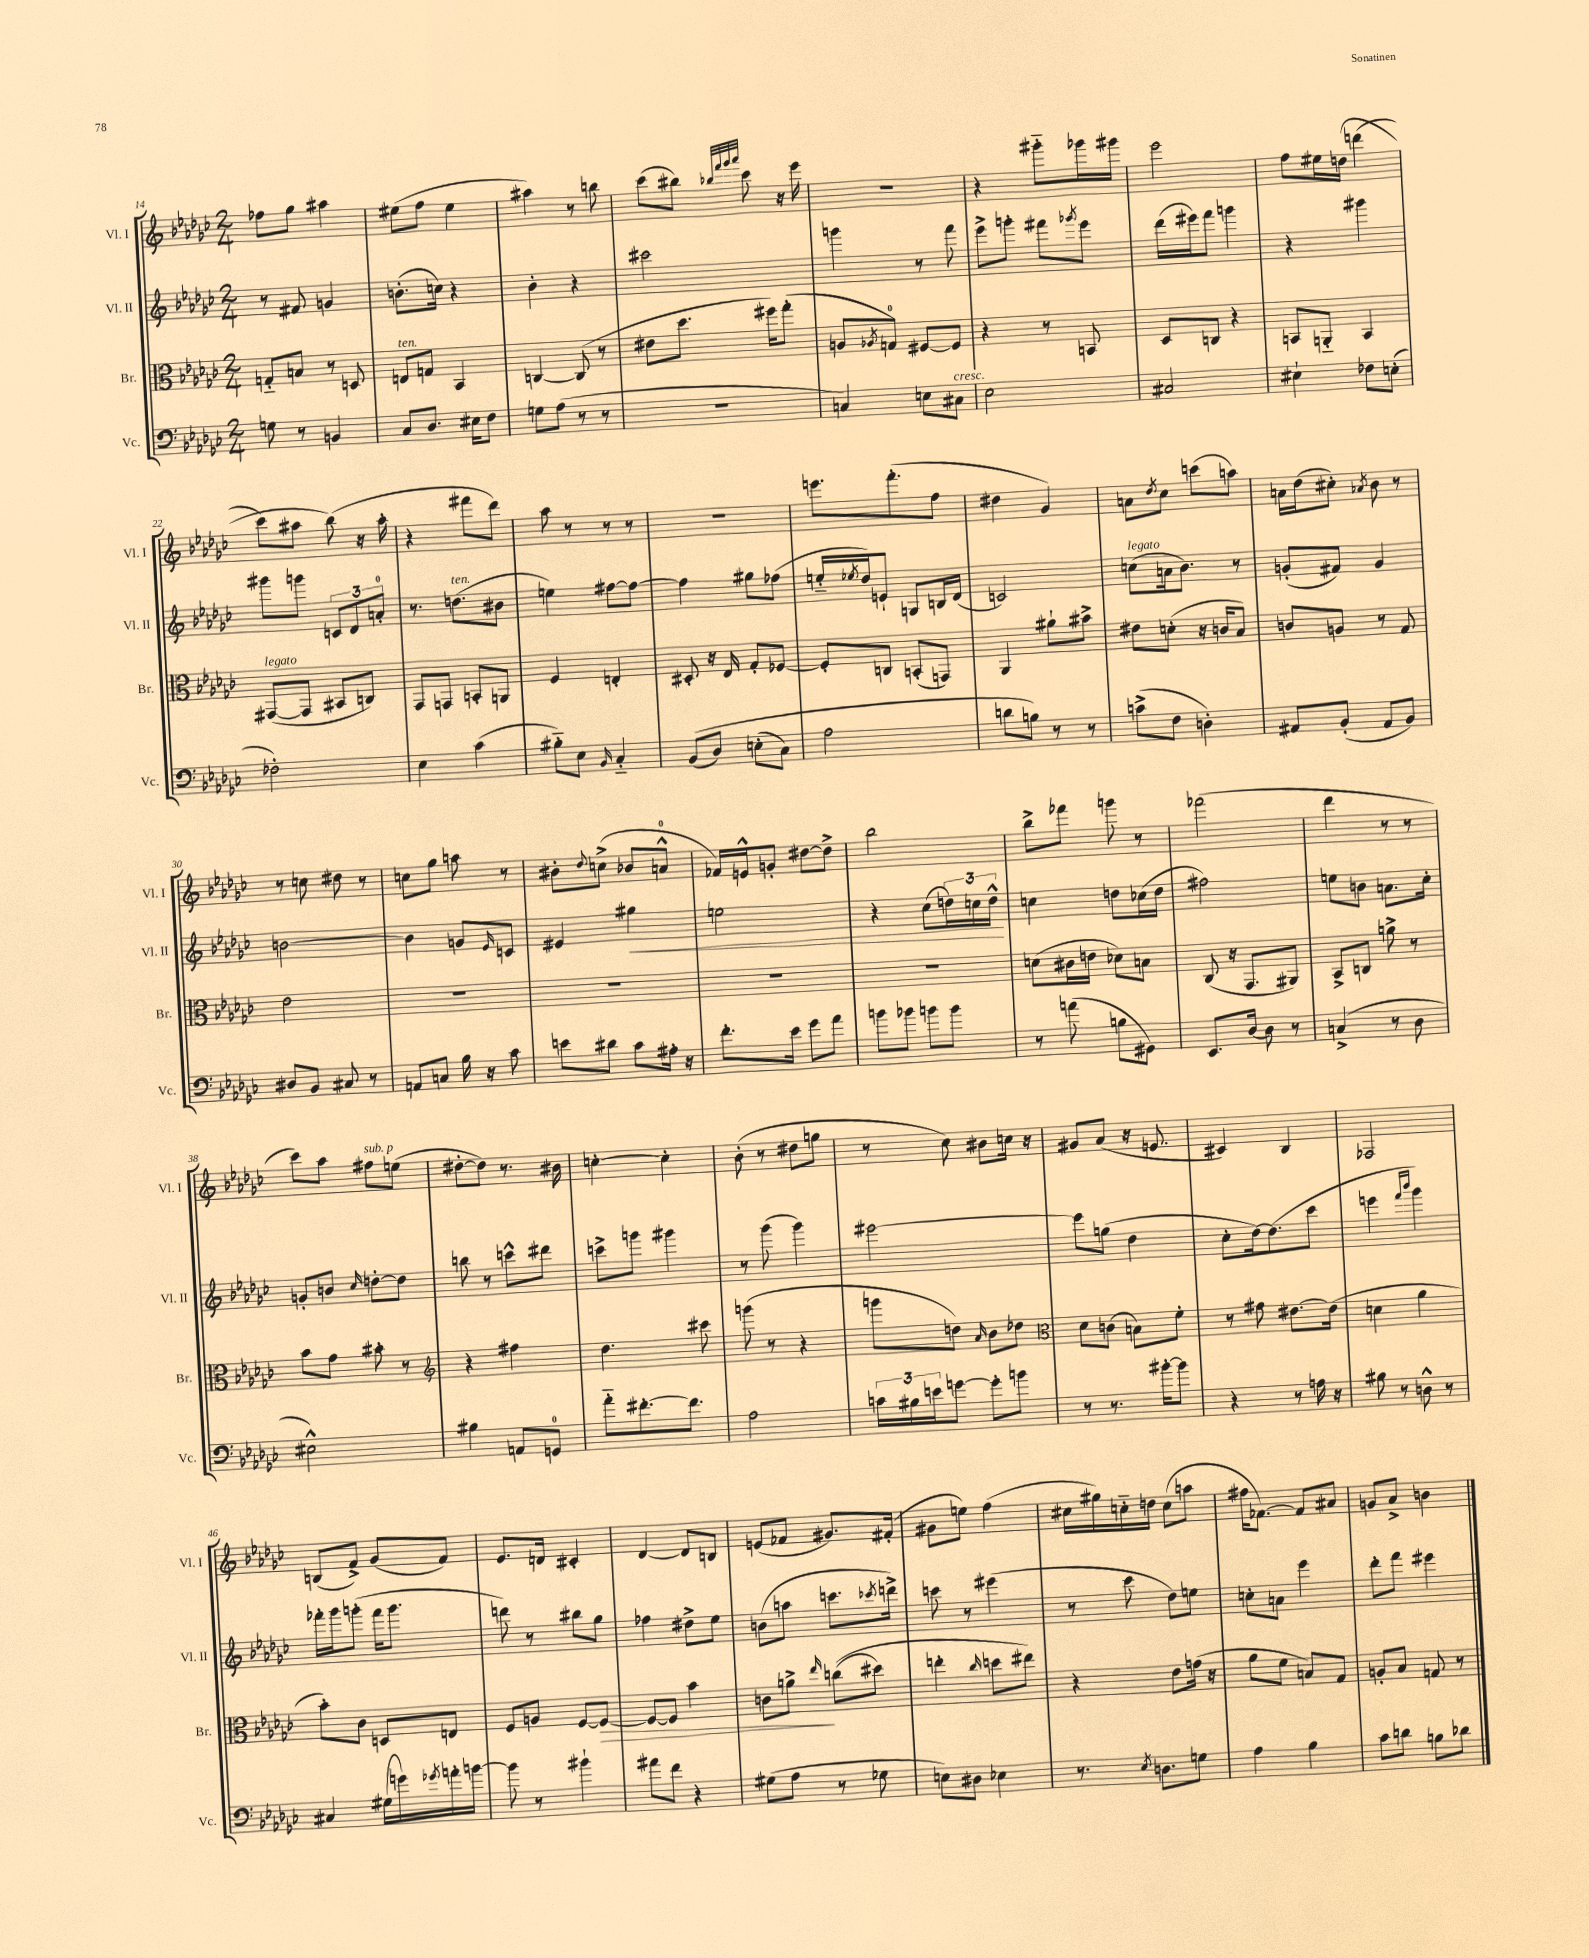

**kern	**kern	**dynam	**kern	**dynam	**kern
*part4	*part3	*part3	*part2	*part2	*part1
*staff4	*staff3	*staff3	*staff2	*staff2	*staff1
*I"Vc.	*I"Br.	*	*I"Vl. II	*	*I"Vl. I
*I'Vc.	*I'Br.	*	*I'Vl. II	*	*I'Vl. I
*clefF4	*clefC3	*	*clefG2	*	*clefG2
*k[b-e-a-d-g-c-]	*k[b-e-a-d-g-c-]	*	*k[b-e-a-d-g-c-]	*	*k[b-e-a-d-g-c-]
*M2/4	*M2/4	*	*M2/4	*	*M2/4
=14	=14	=14	=14	=14	=14
8Gn\	8Gn/L	.	8r	.	8ff-X\L
8r	8Bn/J	.	8f#X/	.	8gg-\J
4BBn/	8r	.	4gn/	.	4aa#X\
.	8Dn/	.	.	.	.
=15	=15	=15	=15	=15	=15
!	!LO:TX:a:i:t=ten.	!	!	!	!
8C-/L	8En/L	.	(8.bn'\L	.	(8ee#X\L
8.D-/J	8Gn/J	.	.	.	8ff\J
.	.	.	16ccn\Jk)	.	.
.	4BB-/	.	4r	.	4ee#\
16E#X\KL	.	.	.	.	.
8F\J	.	.	.	.	.
=16	=16	=16	=16	=16	=16
8Gn\L	[4Cn/	.	4b-'\	.	4aa#X\)
(8A-\J	.	.	.	.	.
8r	(8C/]	.	4r	.	8r
8r	8r	.	.	.	8bbn\
=17	=17	=17	=17	=17	=17
2r	8e#X\L	.	2ccc#X\	.	(8ccc-\L
.	8.dd-\J	.	.	.	8bb#X\J)
.	.	.	.	.	32qqbb-X/LLL
.	.	.	.	.	32qqfff/
.	.	.	.	.	32qqggg-/
.	.	.	.	.	32qqaaa-/JJJ
.	.	.	.	.	8ccc-\
.	16ff#X\KL)	.	.	.	.
.	(8gg-'\J	.	.	.	16r
.	.	.	.	.	16eee-\
=18	=18	=18	=18	=18	=18
4Cn/)	8An/L	.	4gggn\	.	2r
.	8qA-X/	.	.	.	.
.	8Gn/J)	.	.	.	.
8En\L	[8F#X/L	.	8r	.	.
!LO:TX:a:i:t=cresc.	!	!	!	!	!
8C#X\J	8F#/J]	.	8fff\	.	.
=19	=19	=19	=19	=19	=19
2E-\	4r	.	8eee-^\L	.	4r
.	.	.	8gggn'\J	.	.
.	8r	.	8fff#X\L	.	8ggg#X\L
.	.	.	8qggg-X/	.	.
.	8BBn/	.	8eee-\J	.	16ggg-X\L
.	.	.	.	.	16ggg#X\JJ
=20	=20	=20	=20	=20	=20
2C#X/	8D-/L	.	(16ddd-\LL	.	2eee-\
.	.	.	16eee#X\J)	.	.
.	8Cn/J	.	8fff\J	.	.
.	4r	.	4gggn\	.	.
=21	=21	=21	=21	=21	=21
4E#X`\	8BBn/L	.	4r	.	8ff\L
.	8AAn/J	.	.	.	16ee#X\L
.	.	.	.	.	(16ddn\JJ
8F-X\L	4BB/	.	4ggg#X\	.	(4dddn\
(8En'\J	.	.	.	.	.
!!LO:LB:g=z
=22	=22	=22	=22	=22	=22
!	!LO:TX:a:i:t=legato	!	!	!	!
2F-X'\)	([8GG#X/L	.	8ggg#X\L	.	8ccc-\L)
.	8GG#/J]	.	8gggn\J	.	8aa#X\J
.	8BB#X/L	.	12cn/L	.	(8bb-\)
.	.	.	12d-/	.	.
.	8Cn/J)	.	.	.	16r
.	.	.	12an'/J	.	.
.	.	.	.	.	16aa#'\
=23	=23	=23	=23	=23	=23
4E-\	8GG-/L	.	8.r	.	4r
.	8GGn/J	.	.	.	.
!	!	!	!LO:TX:a:i:t=ten.	!	!
.	.	.	(8.ddn\L	.	.
(4c-\	8BBn'/L	.	.	.	8fff#X\L
.	8AAn/J	.	8b#X\J	.	8ddd-\J)
=24	=24	=24	=24	=24	=24
8B#X\L)	4F/	.	4een\)	.	8aa-\
8E-\J	.	.	.	.	8r
16qqBB-/	.	.	.	.	.
4C-/	4En'/	.	[8ff#X\L	.	8r
.	.	.	8ff#\J_	.	8r
=25	=25	=25	=25	=25	=25
((8BB-/L	8D#X'/	.	4ff#\]	.	2r
8D-/J)	16r	.	.	.	.
.	16E-/	.	.	.	.
(8En'\L	8G-'/L	.	8gg#X\L	.	.
8C-\J)	[8F-X/J	.	(8ff-X\J	.	.
=26	=26	=26	=26	=26	=26
2A-\	8F-'/L]	.	16een/LL	.	8.eeen\L
.	.	.	8qee-X/	.	.
.	.	.	16dd-/J)	.	.
.	8Cn/J	.	8en`/J	.	.
.	.	.	.	.	(8.fff'\
.	(8BBn'/L	.	8Gn/L	.	.
.	8GGn/J)	.	16Bn/L	.	8ff\J
.	.	.	(16d-/JJ	.	.
=27	=27	=27	=27	=27	=27
8dn\L	4AA-/	.	2cn/)	.	4dd#X\
8Bn\J)	.	.	.	.	.
8r	8a#X`\L	.	.	.	4g-/)
8r	8b#X^\J	.	.	.	.
=28	=28	=28	=28	=28	=28
!	!	!	!LO:TX:a:i:t=legato	!	!
(8cn^\L	8e#X\L	.	(8ccn\L	.	8an\L
.	.	.	.	.	8qdd-/
8F\J	(8dn'\J	.	16an\k	.	8cc-\J
.	.	.	8.b-\J)	.	.
4Dn'\)	16r	.	.	.	(8cccn\L
.	16cn/KL	.	.	.	.
.	8B-/J)	.	8r	.	8aan\J)
=29	=29	=29	=29	=29	=29
8AA#X/L	8cn/L	.	(8gn'/L	.	16an\LL
.	.	.	.	.	(16dd-\J
(8BB-'/J	8An/J	.	8f#X/J)	.	8cc#X'\J)
.	.	.	.	.	8qa-X/
8AA#/L	8r	.	4g/	.	8b-\
8BB-/J)	8G-/	.	.	.	8r
!!LO:LB:g=z
=30	=30	=30	=30	=30	=30
8D#X/L	2e-\	.	[2bn\	.	8r
8BB-/J	.	.	.	.	8ccn\
8C#X/	.	.	.	.	8dd#X\
8r	.	.	.	.	8r
=31	=31	=31	=31	=31	=31
8AAn/L	2r	.	4b\]	.	8ccn\L
8Cn/J	.	.	.	.	8gg-\J
16B-\	.	.	8gn/L	.	8aan\
16r	.	.	.	.	.
.	.	.	16qqe-/	.	.
8c-\	.	.	8cn/J	.	8r
=32	=32	=32	=32	=32	=32
8en\L	2r	.	4e#X/	.	8b#X'\L
.	.	.	.	.	8qqdd-/
8d#X\J	.	.	.	.	(8ccn^\J
!	!	!	!	!LO:HP:b	!
8c-\L	.	.	4gg#X\	<	8b-X/L
16A#X'\Jk	.	.	.	.	8an^^/J
16r	.	.	.	.	.
=33	=33	=33	=33	=33	=33
8.f'\L	2r	.	2een\	.	16f-X/LL)
.	.	.	.	.	16en^^/J
.	.	.	.	.	8gn'/J
16e-\Jk	.	.	.	.	.
8g-\L	.	.	.	.	[8dd#X\L
8a-\J	.	.	.	.	8dd#^\J]
=34	=34	=34	=34	=34	=34
8bn\L	2r	.	4r	.	2bb-\
8b-X\J	.	.	.	.	.
8bn\L	.	.	(8cc-\L	.	.
8b\J	.	.	24ddn\L)	.	.
.	.	.	24ccn\	.	.
.	.	.	24dd^^\JJ	.	.
.	.	.	.	[	.
=35	=35	=35	=35	=35	=35
8r	(8dn\L	.	4ccn\	.	8bb-^\L
(8an\	16c#X\L	.	.	.	8fff-X\J
.	16en\JJ	.	.	.	.
8Bn\L	8d-X\L)	.	8ddn\L	.	8gggn\
8GG#X\J)	8Bn\J	.	(16cc-X\L	.	8r
.	.	.	16dd\JJ	.	.
=36	=36	=36	=36	=36	=36
8.EE-/L	(8C-/	.	2ff#X\)	.	(2fff-X\
.	16r	.	.	.	.
[16D-/Jk	8.GG-/L	.	.	.	.
8D-\]	.	.	.	.	.
8r	8AA#X/J)	.	.	.	.
=37	=37	=37	=37	=37	=37
(4Cn^/	8BB-^/L	.	8een\L	.	4ddd-\
.	8Cn/J	.	8bn\J	.	.
8r	8an^\	.	8.an\L	.	8r
8D-\	8r	.	.	.	8r
.	.	.	16cc-'\Jk	.	.
!!LO:LB:g=z
=38	=38	=38	=38	=38	=38
2E#X^^\)	8b-\L	.	8gn'/L	.	8ccc-\L)
.	8g-\J	.	8bn/J	.	8aa-\J
.	.	.	16qqcc-/	.	.
!	!	!	!	!	!LO:TX:a:i:t=sub. p
.	8b#X'\	.	[8ddn'\L	.	8ff#X\L
.	8r	.	8dd\J]	.	(8een\J
=39	=39	=39	=39	=39	=39
*	*clefG2	*	*	*	*
4B#X\	4r	.	8bbn\	.	[8dd#X'\L
.	.	.	8r	.	8dd#\J])
8AAn/L	4ff#X\	.	8cccn^^\L	.	8.r
8GGn/J	.	.	8ddd#X\J	.	.
.	.	.	.	.	16b#X\
=40	=40	=40	=40	=40	=40
8a-\L	4.dd-\	.	8cccn^\L	.	[4ccn'\
[8.f#X'\	.	.	8gggn\J	.	.
.	.	.	4ggg#X\	.	4cc'\]
8.f#\J]	.	.	.	.	.
.	8ccc#X\	.	.	.	.
=41	=41	=41	=41	=41	=41
2A-\	(8gggn\	.	8r	.	(8b-'\
.	8r	.	(8ggg-\	.	8r
.	4r	.	4ggg-\)	.	8dd#X\L
.	.	.	.	.	8ggn\J
=42	=42	=42	=42	=42	=42
24cn\LL	8gggn\L	.	[2eee#X\	.	8r
24B#X\	.	.	.	.	.
24en\J	.	.	.	.	.
[8gn\J	8ddn\J)	.	.	.	8cc-\)
.	16qqa-/	.	.	.	.
8g'\L]	8b-\L	.	.	.	8b#X\L
8bn\J	8dd-X\J	.	.	.	16ccn\Jk
.	.	.	.	.	16r
=43	=43	=43	=43	=43	=43
*	*clefC3	*	*	*	*
8r	8d-\L	.	8eee#\L]	.	8g#X/L
8.r	(8cn\J	.	(8ggn\J	.	(8a-/J
.	8Bn\L)	.	4dd-\	.	16r
[16b#X'\KL	.	.	.	.	8.en/
8b#\J]	8f'\J	.	.	.	.
=44	=44	=44	=44	=44	=44
4r	8r	.	8cc-'\L	.	4c#X/)
.	8g#X\	.	[16dd-\k)	.	.
.	.	.	(8.dd-\]	.	.
8r	[8.e#X\L	.	.	.	4B-/
16An\	.	.	8ccc-\J	.	.
16r	(16e#\Jk]	.	.	.	.
=45	=45	=45	=45	=45	=45
8B#X\	4dn\	.	4eeen\	.	2F-X/
8r	.	.	.	.	.
.	.	.	16qqfff/LL	.	.
.	.	.	16qqbbb-/JJ	.	.
8Dn^^\	4a-\	.	4ggg-\)	.	.
8r	.	.	.	.	.
!!LO:LB:g=z
=46	=46	=46	=46	=46	=46
4C#X/	8b-'\L)	.	16fff-X'\LL	.	(8Bn/L
.	.	.	16ggg-\J	.	.
.	8c-\J	.	(8gggn'\J	.	8f^/J)
(16G#X\LL	8Dn/L	.	16fff-\KL	.	(8g-/L
16gn\)	.	.	8.ggg\J	.	.
8qg-X/	.	.	.	.	.
16an'\	8En/J	.	.	.	8f/J)
[16bn\JJ	.	.	.	.	.
=47	=47	=47	=47	=47	=47
8b\]	8F/L	.	8dddn\)	.	8.e-/L
8r	8An/J	.	8r	.	.
.	.	.	.	.	16dn/Jk
4b#X`\	[8F/L	.	8bb#X\L	.	4c#X'/
!	!	!LO:HP:b	!	!	!
.	8F/J_	>	8gg-\J	.	.
=48	=48	=48	=48	=48	=48
8a#X\L	8F/L_	.	4ff-X\	.	[4d-/
8f\J	8F/J]	.	.	.	.
4r	4b-\	.	8dd#X^\L	.	8d-/L]
.	.	.	8ee-\J	.	8Bn/J
=49	=49	=49	=49	=49	=49
(8G#X\L	8cn\L	.	(8bn\L	.	(8en/L
8A-\J	8an^\J	.	8aan\J	.	8f-X/J
.	16qqee-/	.	.	.	.
8r	((8ccn\L	]	8.cccn\L	.	8.g#X/L)
8G-X\	8dd#X\J)	.	.	.	.
.	.	.	8qccc-X/	.	.
.	.	.	16dddn^\Jk)	.	(16f#X'/Jk
=50	=50	=50	=50	=50	=50
8En\L)	4een'\	.	8cccn\	.	8g#X\L
8D#X\J	.	.	8r	.	8een\J)
.	16qqcc-/	.	.	.	.
4E-X\	8ddn\L	.	(4eee#X\	.	(4ff\
.	8ee#X\J)	.	.	.	.
=51	=51	=51	=51	=51	=51
8.r	4r	.	8r	.	16cc#X\LL
.	.	.	.	.	16gg#X\)
.	.	.	8ccc-\	.	16ccn\
8qE-/	.	.	.	.	.
8.Dn\L	.	.	.	.	16ddn\JJ
.	8e-\L	.	8dd-\L)	.	(8cc\L
8Gn\J	(16gn\Jk	.	8een\J	.	8aan\J
.	16r	.	.	.	.
=52	=52	=52	=52	=52	=52
4A-\	8a-\L	.	8ccn'\L	.	16ff#X\KL
.	.	.	.	.	[8.f-X\J)
.	8f\J	.	8an\J	.	.
4B-\	8Bn/L)	.	4eee-\	.	8f-/L]
.	8G-/J	.	.	.	8a#X/J
=53	=53	=53	=53	=53	=53
8c-\L	8An'/L	.	8ddd-'\L	.	8gn/L
8dn\J	8B-/J	.	8fff\J	.	8a-^/J
8Bn\L	8Gn/	.	4eee#X\	.	4bn\
8d-X\J	8r	.	.	.	.
==	==	==	==	==	==
*-	*-	*-	*-	*-	*-
